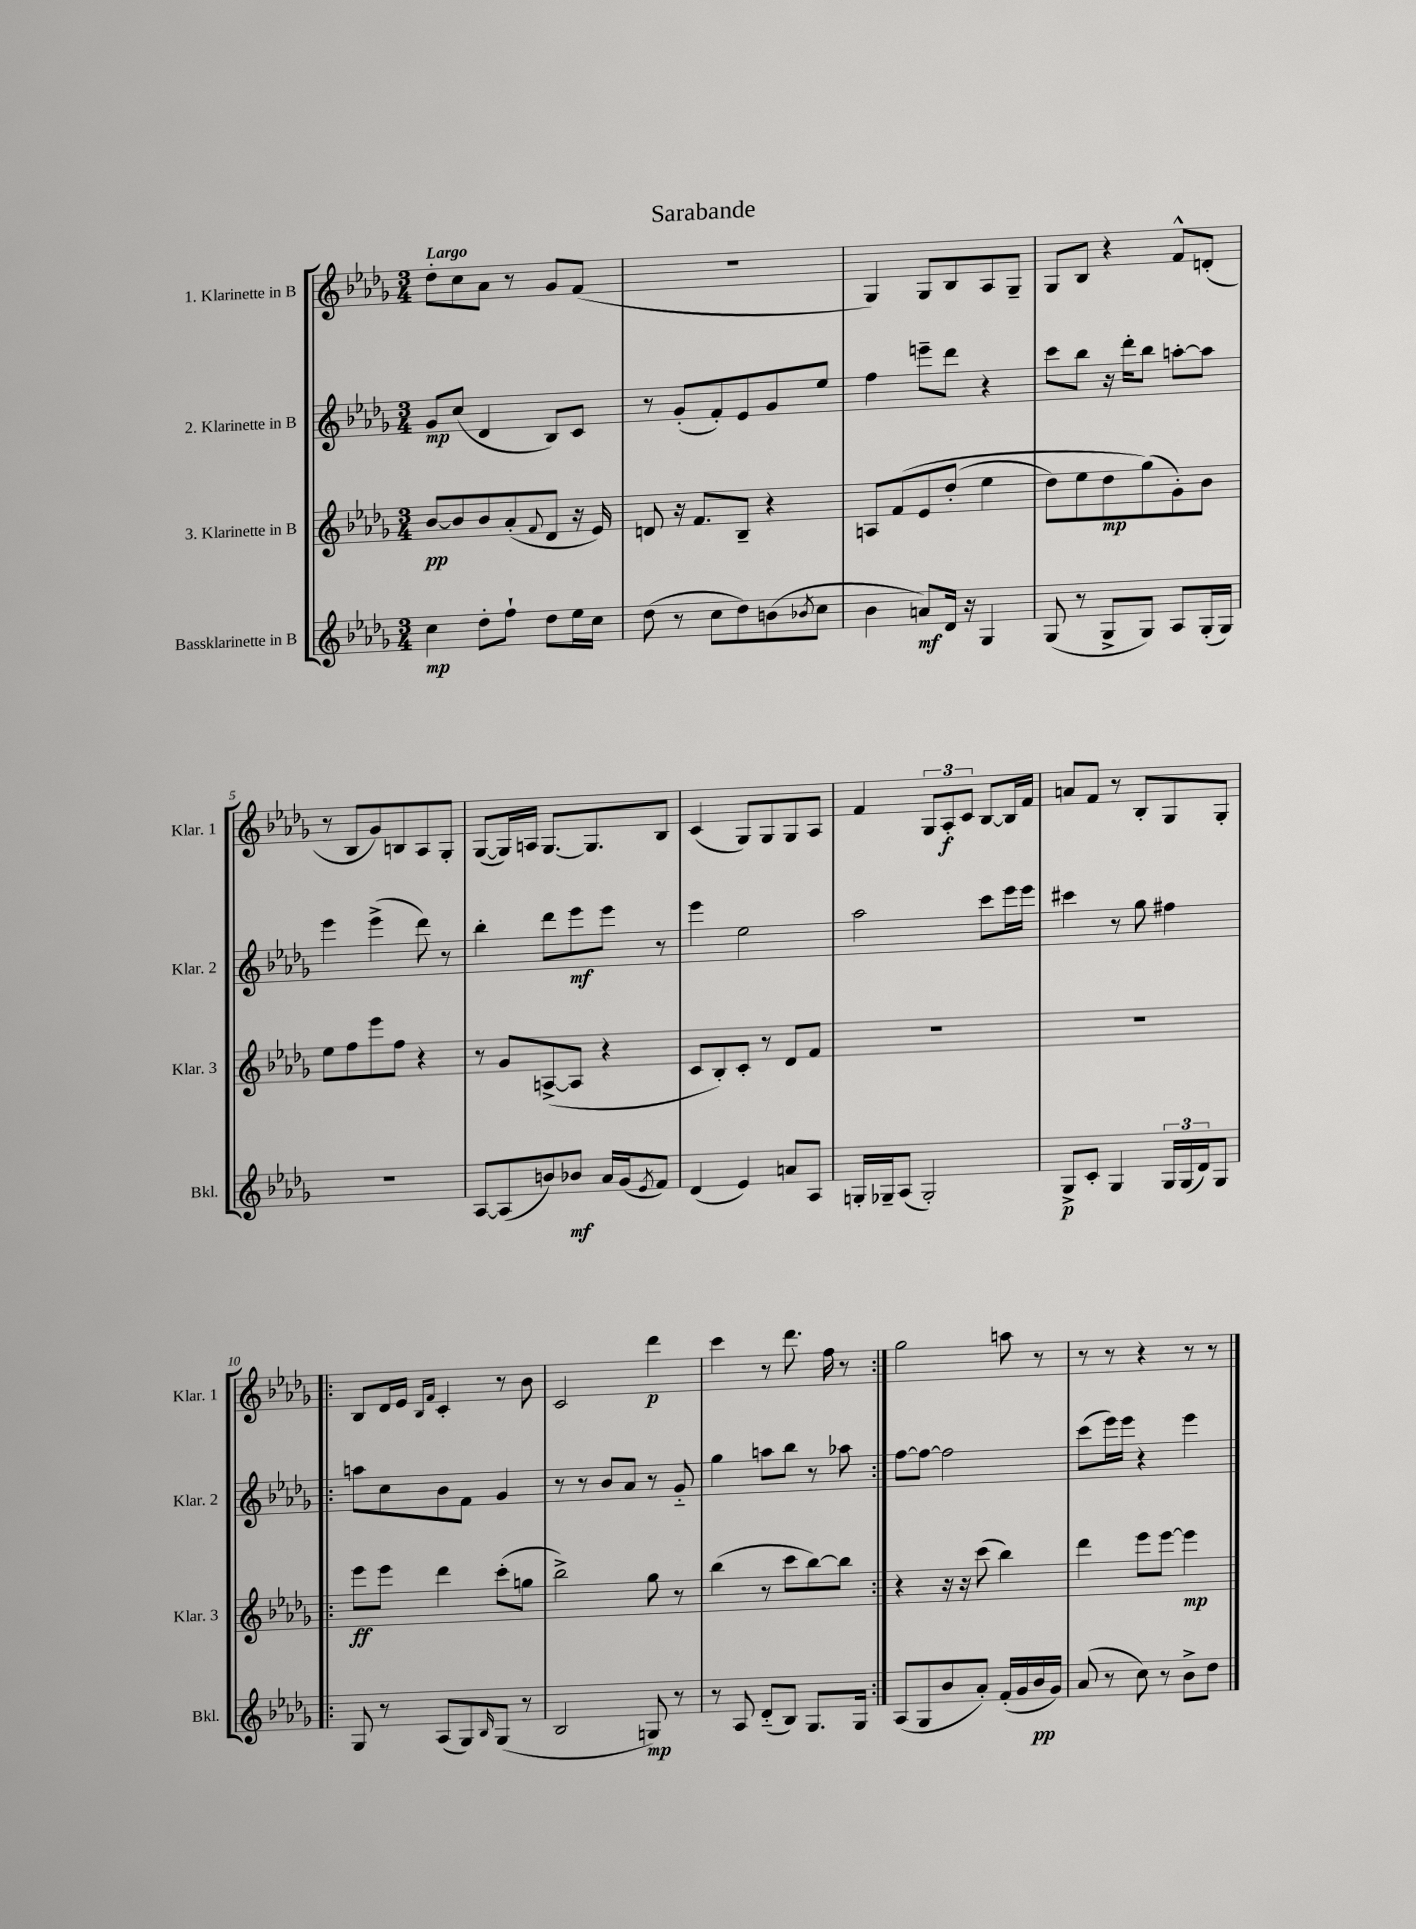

**kern	**dynam	**kern	**dynam	**kern	**dynam	**kern	**dynam
*part4	*part4	*part3	*part3	*part2	*part2	*part1	*part1
*staff4	*staff4	*staff3	*staff3	*staff2	*staff2	*staff1	*staff1
*I"Bassklarinette in B	*	*I"3. Klarinette in B	*	*I"2. Klarinette in B	*	*I"1. Klarinette in B	*
*I'Bkl.	*	*I'Klar. 3	*	*I'Klar. 2	*	*I'Klar. 1	*
*clefG2	*	*clefG2	*	*clefG2	*	*clefG2	*
*k[b-e-a-d-g-]	*	*k[b-e-a-d-g-]	*	*k[b-e-a-d-g-]	*	*k[b-e-a-d-g-]	*
*M3/4	*	*M3/4	*	*M3/4	*	*M3/4	*
=1	=1	=1	=1	=1	=1	=1	=1
!	!	!	!	!	!	!LO:TX:a:B:t=Largo	!
4cc\	mp	[8b-/L	pp	8g-/L	mp	8dd-'\L	.
.	.	8b-/]	.	(8cc/J	.	8cc\	.
8dd-'\L	.	8b-/	.	4d-/	.	8a-\J	.
8ff`\J	.	(8a-'/	.	.	.	8r	.
.	.	8qqf/	.	.	.	.	.
8dd-\L	.	8d-/J	.	8B-/L)	.	8g-/L	.
16ee-\L	.	16r	.	8c/J	.	(8f/J	.
16cc\JJ	.	16e-/)	.	.	.	.	.
=2	=2	=2	=2	=2	=2	=2	=2
(8dd-\	.	8dn/	.	8r	.	2.r	.
8r	.	16r	.	(8g-'/L	.	.	.
.	.	8.f/L	.	.	.	.	.
8cc\L	.	.	.	8f'/)	.	.	.
8dd-\)	.	8B-~/J	.	8e-/	.	.	.
(8bn\	.	4r	.	8g-/	.	.	.
8qb-X/	.	.	.	.	.	.	.
8cc\J	.	.	.	8ee-/J	.	.	.
=3	=3	=3	=3	=3	=3	=3	=3
4b-\	.	8An/L	.	4ff\	.	4G-/)	.
.	.	(8f/	.	.	.	.	.
8an/L)	mf	8e-/	.	8eeen~\L	.	8G-/L	.
16d-/Jk	.	(8dd-'/J	.	8ddd-\J	.	8B-/	.
16r	.	.	.	.	.	.	.
4G-/	.	4ee-\	.	4r	.	8A-/	.
.	.	.	.	.	.	8G-~/J	.
=4	=4	=4	=4	=4	=4	=4	=4
(8G-/	.	8dd-\L)	.	8ccc\L	.	8G-/L	.
8r	.	8ee-\	.	8bb-\J	.	8B-/J	.
8G-^/L	.	8dd-\	mp	16r	.	4r	.
.	.	.	.	16ddd-'\KL	.	.	.
8G-/J)	.	(8gg-\)	.	8bb-\J	.	.	.
8A-/L	.	8g-'\)	.	[8aan'\L	.	8f^^/L	.
(16G-'/L	.	8b-\J	.	8aa\J]	.	(8dn'/J	.
16G-/JJ)	.	.	.	.	.	.	.
!!LO:LB:g=z
=5	=5	=5	=5	=5	=5	=5	=5
2.r	.	8ee-\L	.	4eee-\	.	8r	.
.	.	8ff\	.	.	.	8B-/L	.
.	.	8eee-\	.	(4eee-^\	.	8g-/)	.
.	.	8ff\J	.	.	.	8Bn/	.
.	.	4r	.	8ddd-\)	.	8A-/	.
.	.	.	.	8r	.	8G-'/J	.
=6	=6	=6	=6	=6	=6	=6	=6
[8A-/L	.	8r	.	4bb-'\	.	([8G-/L	.
(8A-/]	.	8g-/L	.	.	.	16G-/L])	.
.	.	.	.	.	.	16An/JJ	.
8bn/)	.	([8An^/	.	8ddd-\L	.	[8.G-/L	.
8b-X/J	mf	8A/J]	.	8eee-\	mf	.	.
.	.	.	.	.	.	8.G-/]	.
16a-/LL	.	4r	.	8eee-\J	.	.	.
(16g-/J	.	.	.	.	.	.	.
8qe-/	.	.	.	.	.	.	.
8f/J)	.	.	.	8r	.	8B-/J	.
=7	=7	=7	=7	=7	=7	=7	=7
(4d-/	.	8c/L	.	4eee-\	.	(4c/	.
.	.	8B-'/)	.	.	.	.	.
4e-/)	.	8c'/J	.	2ee-\	.	8G-/L)	.
.	.	8r	.	.	.	8G-/	.
8an/L	.	8d-/L	.	.	.	8G-/	.
8A-/J	.	8f/J	.	.	.	8A-/J	.
=8	=8	=8	=8	=8	=8	=8	=8
16Gn'/LL	.	2.r	.	2aa-\	.	4f/	.
16G-X~/J	.	.	.	.	.	.	.
(8A-/J	.	.	.	.	.	.	.
2G-'/)	.	.	.	.	.	12G-/L	.
.	.	.	.	.	.	12A-'/	f
.	.	.	.	.	.	12c/J	.
.	.	.	.	8ccc\L	.	[8B-/L	.
.	.	.	.	16eee-\L	.	16B-/L]	.
.	.	.	.	16eee-\JJ	.	16f/JJ	.
=9	=9	=9	=9	=9	=9	=9	=9
8G-^/L	p	2.r	.	4ccc#X\	.	8an/L	.
8c'/J	.	.	.	.	.	8f/J	.
4G-/	.	.	.	8r	.	8r	.
.	.	.	.	8gg-\	.	8B-'/L	.
24G-/LL	.	.	.	4ff#X\	.	8G-/	.
(24G-/	.	.	.	.	.	.	.
24d-/J)	.	.	.	.	.	.	.
8G-/J	.	.	.	.	.	8G-'/J	.
!!LO:LB:g=z
=10!|:	=10!|:	=10!|:	=10!|:	=10!|:	=10!|:	=10!|:	=10!|:
8G-/	.	8eee-\L	ff	8aan\L	.	8B-/L	.
8r	.	8eee-\J	.	8cc\	.	16d-/L	.
.	.	.	.	.	.	16e-/JJ	.
.	.	.	.	.	.	16qqB-/LL	.
.	.	.	.	.	.	16qqf/JJ	.
(8A-/L	.	4ddd-\	.	8b-\	.	4c'/	.
8G-/)	.	.	.	8f\J	.	.	.
16qqB-/	.	.	.	.	.	.	.
(8G-/J	.	(8ccc'\L	.	4g-/	.	8r	.
8r	.	8ggn\J	.	.	.	8b-\	.
=11	=11	=11	=11	=11	=11	=11	=11
2B-/	.	2bb-^\)	.	8r	.	2c/	.
.	.	.	.	8r	.	.	.
.	.	.	.	8b-/L	.	.	.
.	.	.	.	8a-/J	.	.	.
8Gn/)	mp	8gg-\	.	8r	.	4ddd-\	p
8r	.	8r	.	8g-/	.	.	.
=12	=12	=12	=12	=12	=12	=12	=12
8r	.	(4bb-\	.	4gg-\	.	4ccc\	.
8A-/	.	.	.	.	.	.	.
(8d-/L	.	8r	.	8aan\L	.	8r	.
8B-/J)	.	8ccc\L	.	8bb-\J	.	8.ddd-\	.
8.G-/L	.	[8bb-\)	.	8r	.	.	.
.	.	.	.	.	.	16ff\	.
.	.	8bb-\J]	.	8aa-X\	.	8r	.
16G-/Jk	.	.	.	.	.	.	.
=13:|!	=13:|!	=13:|!	=13:|!	=13:|!	=13:|!	=13:|!	=13:|!
(8A-/L	.	4r	.	[8ff\L	.	2gg-\	.
8G-/	.	.	.	8ff\J_	.	.	.
8b-/	.	16r	.	2ff\]	.	.	.
.	.	16r	.	.	.	.	.
8a-'/J)	.	(8ccc\	.	.	.	.	.
(16f'/LL	.	4bb-\)	.	.	.	8aan\	.
16g-/	.	.	.	.	.	.	.
16b-/	pp	.	.	.	.	8r	.
16g-/JJ)	.	.	.	.	.	.	.
=14	=14	=14	=14	=14	=14	=14	=14
(8a-/	.	4ddd-\	.	(8ccc\L	.	8r	.
8r	.	.	.	16eee-\L)	.	8r	.
.	.	.	.	16eee-\JJ	.	.	.
8cc\)	.	8eee-\L	.	4r	.	4r	.
8r	.	[8eee-\J	.	.	.	.	.
8b-^\L	.	4eee-\]	mp	4eee-\	.	8r	.
8dd-\J	.	.	.	.	.	8r	.
==	==	==	==	==	==	==	==
*-	*-	*-	*-	*-	*-	*-	*-
